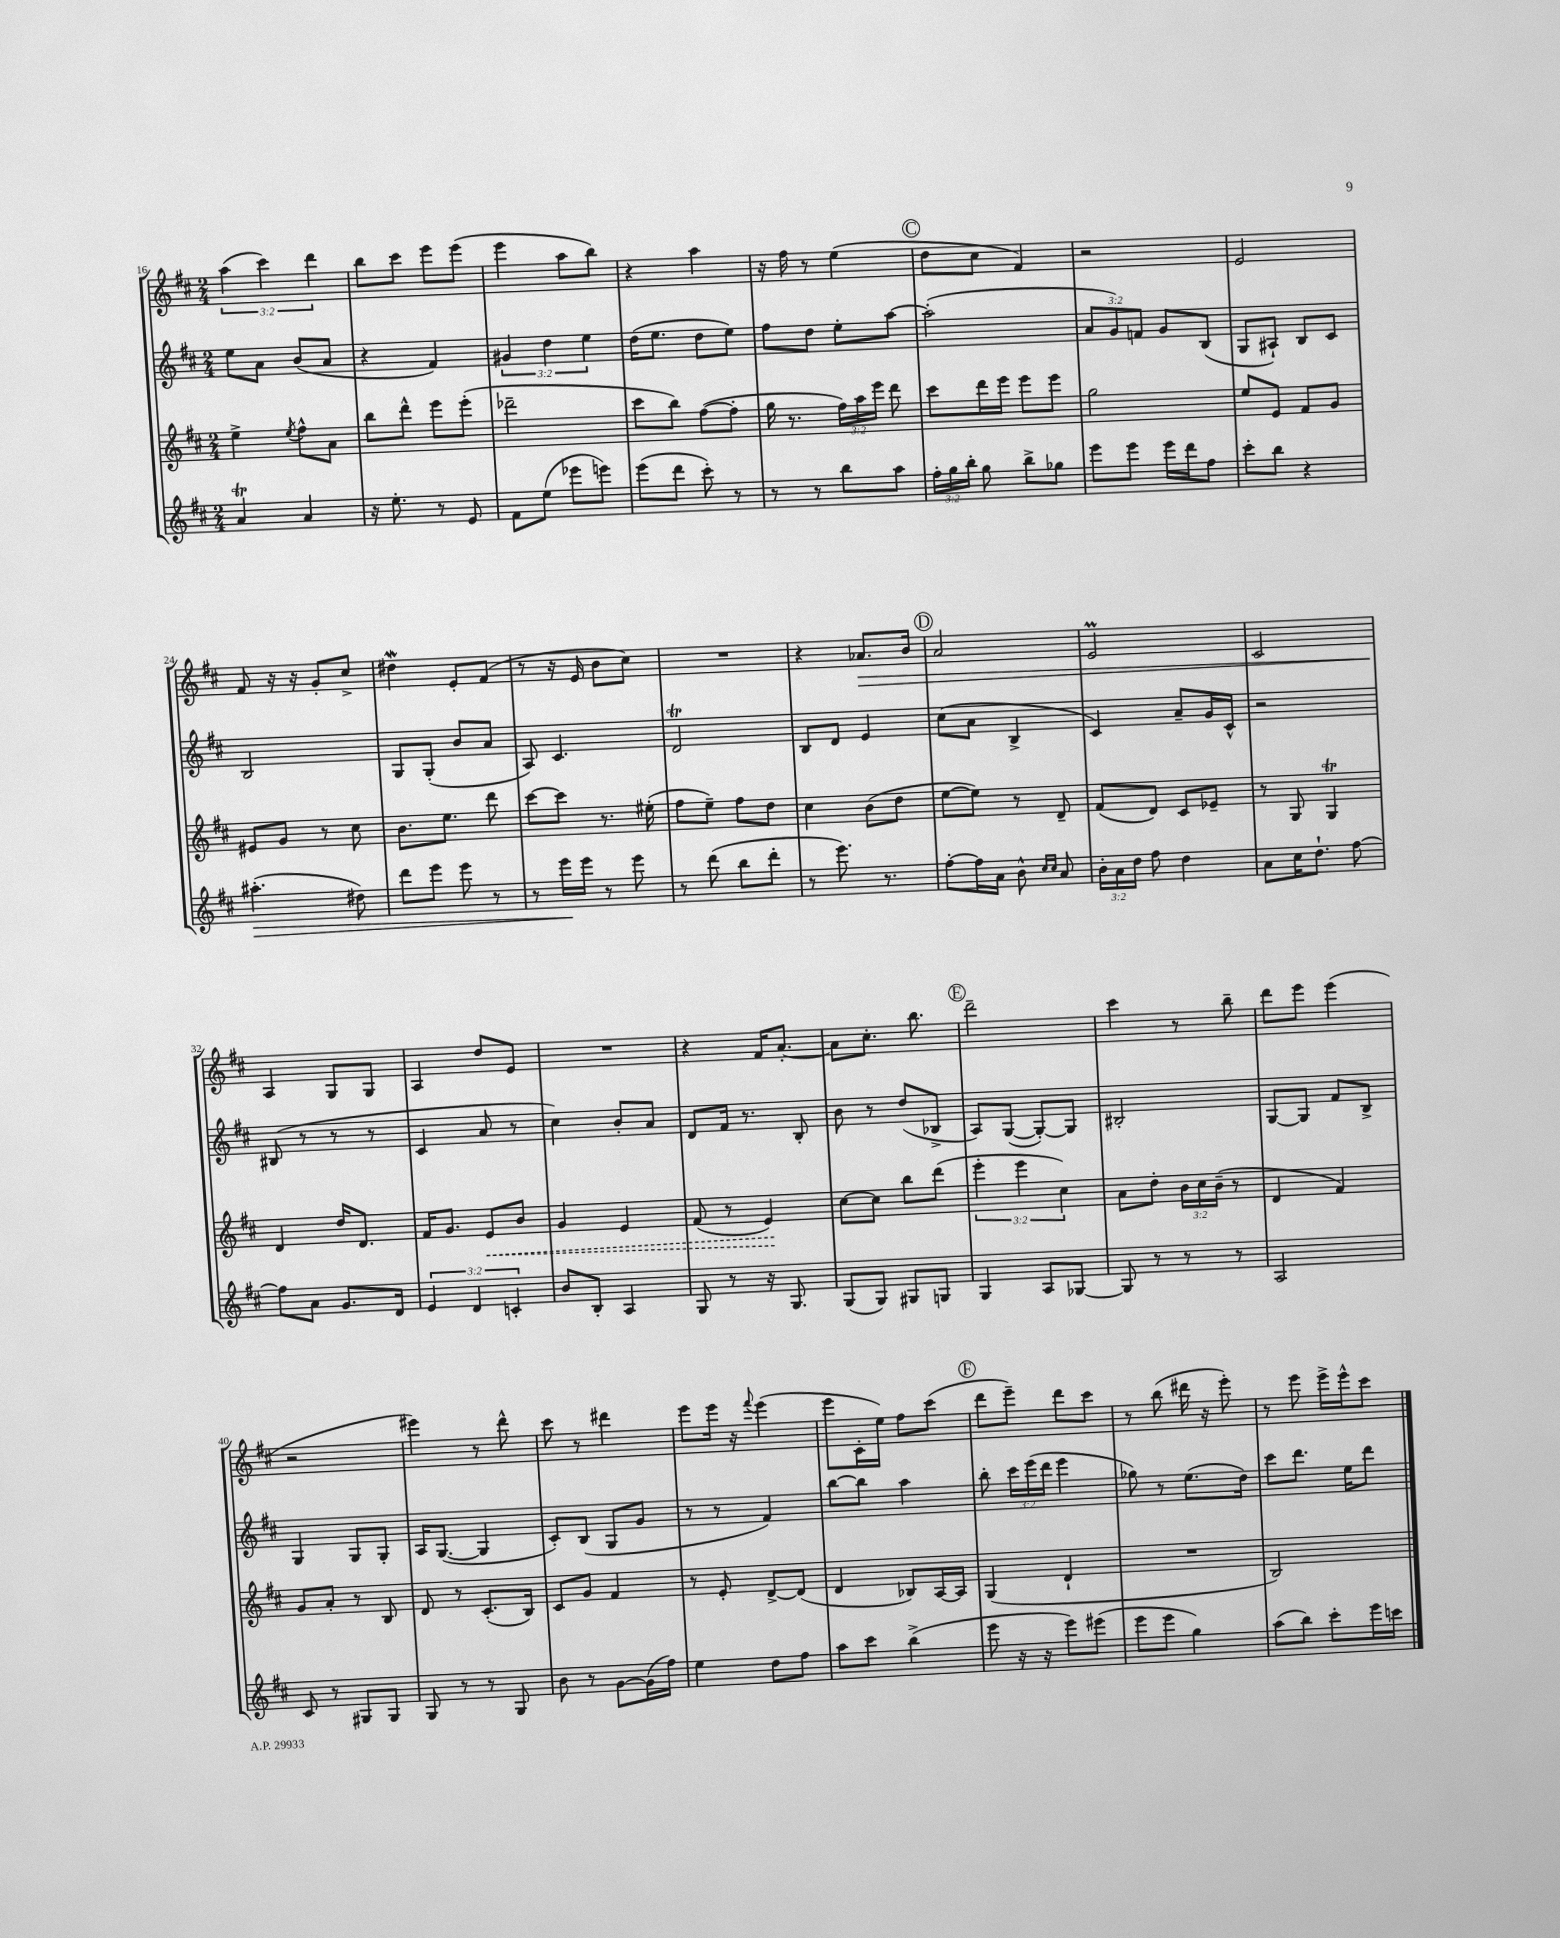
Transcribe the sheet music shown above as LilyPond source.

<<
\new StaffGroup <<
\new Staff = "s0" {
    \clef treble \key d \major \numericTimeSignature \time 2/4 \override Staff.TupletNumber.text = #tuplet-number::calc-fraction-text
    \autoBeamOff \tuplet 3/2 { a''4( cis'''4) d'''4 } |
    b''8[ cis'''8] e'''8[ e'''8]( |
    e'''4 a''8[ b''8]) |
    r4 a''4 |
    r16 fis''16 r8 e''4( |
    \mark \markup { \circle "C" } d''8[ cis''8] fis'4) |
    r2 |
    e'2 |
    fis'8 r16 r16 g'8[-. cis''8]-> |
    dis''4\mordent e'8[-. fis'8]( |
    r8 r16 e'16 b'8[ cis''8]) |
    R2 |
    r4 aes'8.[\> b'16] |
    \mark \markup { \circle "D" } a'2 |
    e'2\prall |
    cis'2 |
    a4\! g8[ g8] |
    a4 d''8[ e'8] |
    R2 |
    r4 fis'16[ a'8.]~-. |
    a'8[ cis''8.]-. b''8. |
    \mark \markup { \circle "E" } d'''2-- |
    cis'''4 r8 b''8-- |
    d'''8[ e'''8] e'''4( |
    r2 |
    eis'''4) r8 d'''8-^ |
    cis'''8 r8 dis'''4 |
    e'''8[ e'''16] r16 \appoggiatura { fis'''8 } e'''4( |
    e'''8[ cis'16-. e''16]) fis''8[ cis'''8]( |
    \mark \markup { \circle "F" } d'''8[ e'''8]--) d'''8[ cis'''8] |
    r8 b''8( dis'''16 r16 e'''8-.) |
    r8 e'''8 e'''16[-> e'''16-^ cis'''8] \bar "|." |
}
\new Staff = "s1" {
    \clef treble \key d \major \numericTimeSignature \time 2/4 \override Staff.TupletNumber.text = #tuplet-number::calc-fraction-text
    \autoBeamOff e''8[ a'8] b'8[( a'8] |
    r4 fis'4) |
    \tuplet 3/2 { gis'4 d''4 e''4 } |
    d''16[( e''8.] d''8[ e''8]) |
    fis''8[ d''8] e''8[-. a''8]~ |
    \mark \markup { \circle "C" } a''2-.( |
    \tuplet 3/2 { a'8[ g'8) f'8] } g'8[ b8]( |
    g8[ ais8]-!) b8[ cis'8] |
    b2 |
    g8[ g8]-.( b'8[ a'8] |
    a8) cis'4. |
    d'2\trill |
    b8[ d'8] e'4 |
    \mark \markup { \circle "D" } cis''8[( a'8] b4-> |
    cis'4) a'8[-- g'16 cis'16]-^ |
    r2 |
    bis8( r8 r8 r8 |
    cis'4 a'8 r8 |
    cis''4) b'8[-. a'8] |
    d'8[ fis'16] r8. b8-. |
    b'8 r8 d''8[( bes8]-> |
    \mark \markup { \circle "E" } a8[) g8]~( g8[~-.) g8] |
    bis2-. |
    g8[~ g8] fis'8[ b8]-> |
    g4 g8[ g8]-. |
    a16[ g8.]~( g4 |
    cis'8[-.) b8]( g8[ g'8] |
    r8 r8 fis'4) |
    b''8[~ b''8] a''4 |
    \mark \markup { \circle "F" } b''8-. \tuplet 3/2 { cis'''16[ e'''16( d'''16] } e'''4 |
    ges''8) r8 e''8.[( d''16]) |
    cis'''8[ d'''8.] e''16[ d'''8] \bar "|." |
}
\new Staff = "s2" {
    \clef treble \key d \major \numericTimeSignature \time 2/4 \override Staff.TupletNumber.text = #tuplet-number::calc-fraction-text
    \autoBeamOff e''4-> \acciaccatura { e''8 } fis''8[-^ a'8] |
    b''8[ d'''8]-^ e'''8[ e'''8]-.( |
    des'''2-- |
    cis'''8[ b''8]) fis''8[~( fis''8]-. |
    g''16 r8. \tuplet 3/2 { fis''16[) a''16 e'''16] } d'''8 |
    \mark \markup { \circle "C" } cis'''8[ d'''16 e'''16] e'''8[ e'''8] |
    g''2 |
    e''8[ e'8] fis'8[ g'8] |
    eis'8[ g'8] r8 cis''8 |
    b'8.[ e''8.] d'''8 |
    cis'''8[~ cis'''8] r8. eis''16-.( |
    fis''8[ e''8]--) fis''8[ d''8] |
    cis''4 b'8[( d''8] |
    \mark \markup { \circle "D" } e''8[~ e''8]) r8 d'8-- |
    fis'8[( d'8]) cis'8[ ees'8]-- |
    r8 g8 g4\trill |
    d'4 d''16[ d'8.] |
    fis'16[ g'8.] \once \override Hairpin.style = #'dashed-line e'8[\< b'8] |
    g'4 e'4 |
    fis'8( r8 e'4\!) |
    cis''8[~ cis''8] b''8[ d'''8]( |
    \mark \markup { \circle "E" } \tuplet 3/2 { e'''4-. e'''4 cis''4) } |
    a'8[ d''8]-. \tuplet 3/2 { b'16[ cis''16 b'16]--( } r8 |
    d'4 fis'4) |
    g'8[ a'8]-. r8 b8 |
    d'8 r8 cis'8.[-.( b16]) |
    cis'8[ g'8] fis'4 |
    r8 e'8-. d'8[~-> d'8]( |
    d'4 bes8[) a16~ a16] |
    \mark \markup { \circle "F" } g4( d'4-! |
    R2 |
    b2) \bar "|." |
}
\new Staff = "s3" {
    \clef treble \key d \major \numericTimeSignature \time 2/4 \override Staff.TupletNumber.text = #tuplet-number::calc-fraction-text
    \autoBeamOff a'4\trill a'4 |
    r16 e''8.-. r8 e'8 |
    fis'8[ e''8]( ees'''8[ e'''8]) |
    e'''8[( d'''8] cis'''8-.) r8 |
    r8 r8 b''8[ a''8] |
    \mark \markup { \circle "C" } \tuplet 3/2 { fis''16[-. g''16 b''16]-. } g''8 b''8[-> ges''8] |
    e'''8[ e'''8] e'''16[ d'''16 fis''8] |
    cis'''8[-. b''8] r4 |
    ais''4.-.\>( dis''8) |
    d'''8[ e'''8] e'''8 r8 |
    r8 e'''16[\! e'''16] r8 e'''8 |
    r8 d'''8( b''8[ d'''8]-. |
    r8 e'''8.) r8. |
    \mark \markup { \circle "D" } fis''8[~-. fis''16 a'16] b'8-^ \grace { cis''16[ cis''16] } a'8 |
    \tuplet 3/2 { b'16[-. a'16 d''16] } fis''8 d''4 |
    a'8[ cis''16 d''8.]-! fis''8~ |
    fis''8[ a'8] g'8.[ d'16] |
    \tuplet 3/2 { e'4 d'4 c'4-. } |
    b'8[ b8]-. a4 |
    g8 r8 r16 g8. |
    g8[( g8]) gis8[ g8] |
    \mark \markup { \circle "E" } g4 a8[ ges8]~ |
    ges8 r8 r8 r8 |
    a2 |
    cis'8 r8 gis8[ gis8] |
    g8 r8 r8 g8 |
    b'8 r8 g'8[~ g'16( fis''16]) |
    e''4 d''8[ fis''8] |
    a''8[ cis'''8] b''4->( |
    \mark \markup { \circle "F" } e'''8 r16 r16 e'''8[) eis'''8]( |
    e'''8[ e'''8] g''4) |
    a''8[( b''8]) cis'''8[-. e'''16 c'''16] \bar "|." |
}
>>
>>
\layout { \context { \Score currentBarNumber = #16 } }
